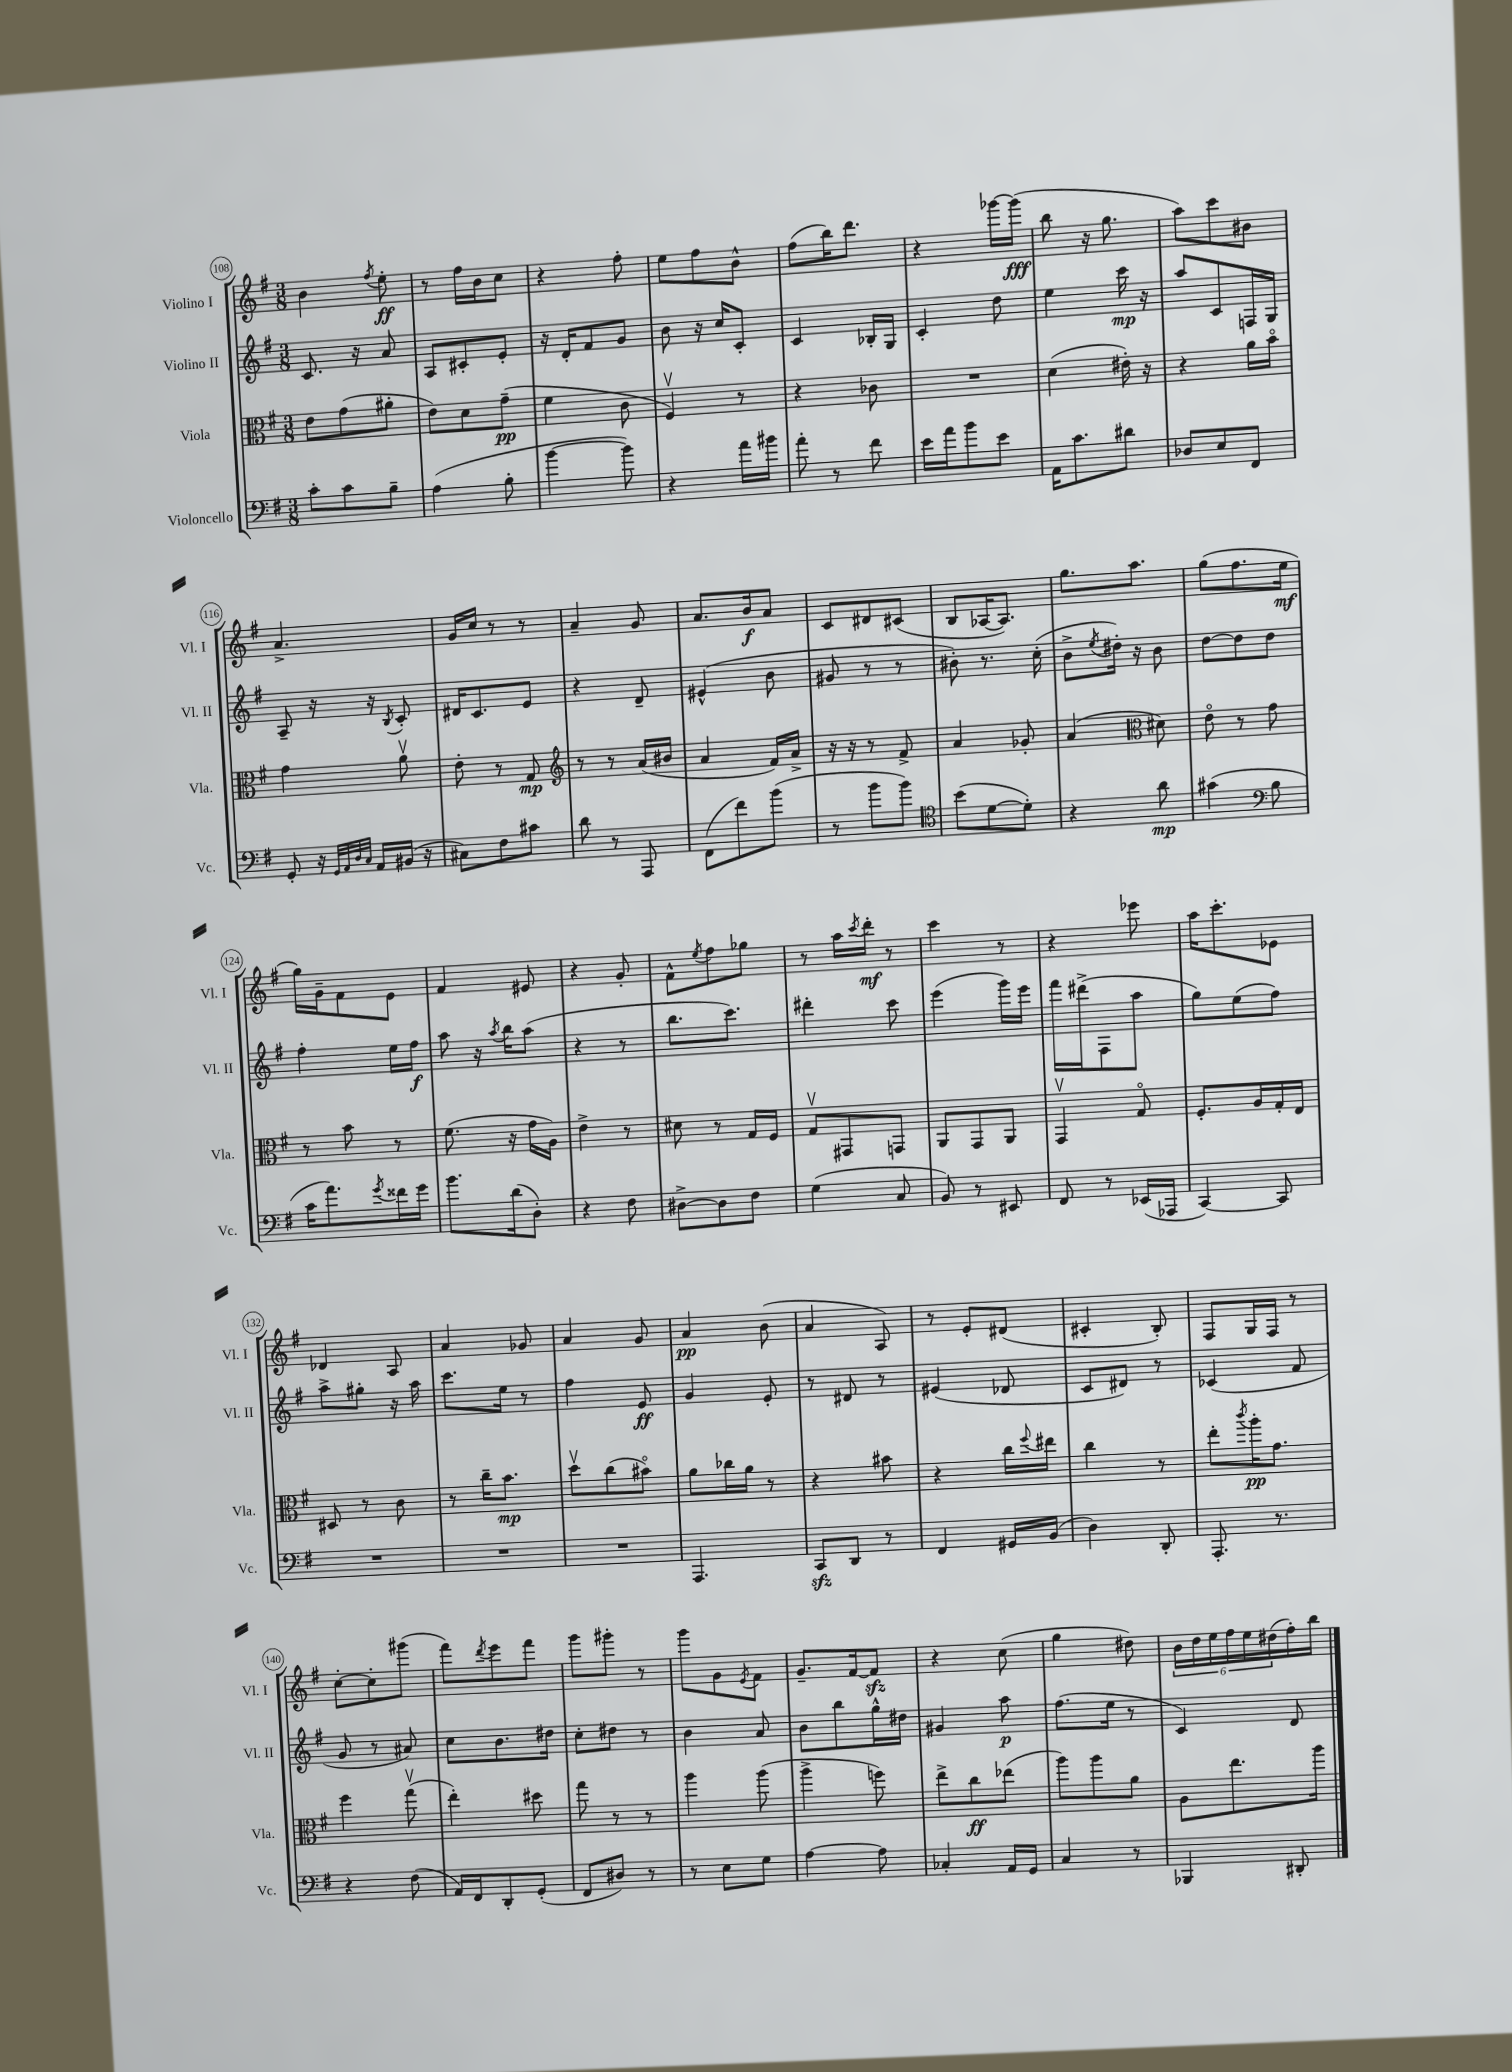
<<
\new StaffGroup <<
\new Staff = "s0" \with { instrumentName = "Violino I" shortInstrumentName = "Vl. I" } {
    \clef treble \key g \major \numericTimeSignature \time 3/8
    b'4 \acciaccatura { fis''8 } e''8-.\ff |
    r8 fis''16 b'16 c''8 |
    r4 fis''8-. |
    e''8 fis''8 b'8-^ |
    fis''8( b''16) d'''8. |
    r4 ges'''16~ ges'''16\fff( |
    b''8 r16 g''8. |
    a''8) c'''8 bis'8 |
    a'4.-> |
    g'16 c''16 r8 r8 |
    a'4-- g'8 |
    a'8. b'16\f a'8 |
    c'8 dis'8 cis'8( |
    b8 aes16~ aes8.) |
    g''8. a''8. |
    g''8( fis''8. e''16\mf |
    g''16) g'16-- fis'8 e'8 |
    fis'4 eis'8 |
    r4 g'8-. |
    fis'8-^ \acciaccatura { e''8 } fis''8 ges''8 |
    r8 a''16 \acciaccatura { c'''8 } d'''16-.\mf r8 |
    c'''4 r8 |
    r4 ees'''8 |
    a''16 c'''8.-. ees'8 |
    des'4 a8 |
    a'4 ges'8 |
    a'4 g'8 |
    a'4\pp b'8( |
    a'4 a8) |
    r8 e'8-. dis'8( |
    cis'4-. b8-.) |
    fis8 g16 fis16 r8 |
    c''8~-. c''8-. gis'''8( |
    fis'''8) \acciaccatura { d'''8 } e'''8 fis'''8 |
    g'''8 gis'''8-. r8 |
    g'''8 g'8 \acciaccatura { e'8 } fis'8 |
    g'8.-- fis'16~ fis'8\sfz |
    r4 c''8( |
    g''4 dis''8) |
    \tuplet 6/4 { b'16 d''16 e''16 fis''16 e''16 dis''16( } fis''16-.) b''16 \bar "|." |
}
\new Staff = "s1" \with { instrumentName = "Violino II" shortInstrumentName = "Vl. II" } {
    \clef treble \key g \major \numericTimeSignature \time 3/8
    c'8. r16 a'8 |
    a8 cis'8-. e'8-. |
    r16 d'16-. fis'8 g'8 |
    b'8 r16 c''16 c'8-. |
    c'4 bes16-. g16 |
    c'4-. d''8 |
    e''4 c'''16\mp r16 |
    a''8 c'8 f16 g16 |
    a8-- r16 r16 \acciaccatura { b8 } c'8-. |
    dis'16 c'8. e'8 |
    r4 d'8-- |
    eis'4-^( b'8 |
    gis'8 r8 r8 |
    bis'8-.) r8. c''16-.( |
    b'8-> \acciaccatura { e''8 } dis''16-.) r16 b'8 |
    d''8~ d''8 d''8 |
    fis''4-. e''16 fis''16\f |
    a''8 r16 \acciaccatura { a''8 } b''16 a''8( |
    r4 r8 |
    b''8. c'''8.) |
    dis'''4-. c'''8 |
    e'''4( g'''16) e'''16 |
    fis'''16 dis'''16->( fis8 a''8 |
    g''8) e''8( fis''8) |
    a''8-> gis''8-. r16 a''16 |
    c'''8. e''16 r8 |
    fis''4 e'8\ff |
    g'4 e'8-. |
    r8 dis'8 r8 |
    eis'4( des'8 |
    c'8 dis'8) r8 |
    ces'4( fis'8 |
    g'8 r8 ais'8) |
    c''8 b'8. dis''16 |
    c''8-. dis''8 r8 |
    b'4 a'8 |
    b'8 b''8 g''16-^ dis''16 |
    gis'4 a''8\p |
    fis''8.( e''16 r8 |
    c'4) d'8 \bar "|." |
}
\new Staff = "s2" \with { instrumentName = "Viola" shortInstrumentName = "Vla." } {
    \clef alto \key g \major \numericTimeSignature \time 3/8
    e'8 g'8( ais'8-. |
    e'8) d'8 g'8--\pp( |
    fis'4 c'8 |
    fis4\upbow) r8 |
    r4 ces'8 |
    R4. |
    d'4( eis'16-.) r16 |
    r4 a'16 b'16\flageolet |
    g'4 a'8\upbow |
    e'8-. r8 g8\mp |
    \clef treble r8 r8 a'16( bis'16 |
    a'4 fis'16) a'16-> |
    r16 r16 r8 fis'8-> |
    a'4 ges'8-. |
    a'4( \clef alto dis'8) |
    e'8\flageolet r8 g'8 |
    r8 b'8 r8 |
    fis'8.( r16 g'16 a16) |
    e'4-> r8 |
    dis'8 r8 g16 fis16 |
    g8\upbow gis,8 g,8 |
    a,8 g,8 a,8 |
    g,4\upbow g8\flageolet |
    fis8.-. a16 g16-. e16 |
    dis8 r8 c'8 |
    r8 c''16-- b'8.\mp |
    d''8\upbow c''8( bis'8\flageolet) |
    a'8 ces''16 a'16 r8 |
    r4 bis'8 |
    r4 c''16 \appoggiatura { fis''8 } eis''16 |
    c''4 r8 |
    e''8-. \acciaccatura { c'''8 } a''16-.\pp g'8. |
    fis''4 g''8\upbow( |
    e''4-.) dis''8 |
    g''8 r8 r8 |
    a''4 a''8( |
    a''4-> f''8) |
    e''8-> c''8\ff ees''8( |
    a''8) a''8 a'8 |
    a8 e''8. a''16 \bar "|." |
}
\new Staff = "s3" \with { instrumentName = "Violoncello" shortInstrumentName = "Vc." } {
    \clef bass \key g \major \numericTimeSignature \time 3/8
    c'8-. c'8 b8-- |
    a4( b8-. |
    b'4~ b'8) |
    r4 a'16 bis'16 |
    a'8-. r8 fis'8 |
    e'16 a'16 b'8 e'8 |
    a,16 c'8. dis'8 |
    des8 e8 fis,8 |
    g,8-. r16 \grace { g,32 a,32 d32 c32 } a,16 bis,16( r16 |
    cis8) fis8 cis'8 |
    d'8 r8 a,,8 |
    fis,8( fis'8) b'8( |
    r8 b'8 b'8) |
    \clef tenor b'8( d'8~ d'8-.) |
    r4 a'8\mp |
    gis'4( \clef bass b8 |
    c'16 a'8.) \acciaccatura { g'8 } fisis'16 g'16 |
    b'8. d'16( d8-.) |
    r4 fis8 |
    dis8~-> dis8 fis8 |
    g4( c8 |
    b,8) r8 eis,8 |
    fis,8 r8 ees,16( aes,,16 |
    c,4~) c,8 |
    R4. |
    R4. |
    R4. |
    a,,4. |
    c,8\sfz d,8 r8 |
    fis,4 gis,16 b,16( |
    d4) d,8-. |
    a,,8.-. r8. |
    r4 fis8( |
    a,16) fis,16 d,8-. g,8-.( |
    fis,8 dis8) r8 |
    r8 e8 g8 |
    a4~ a8 |
    ces4-. a,16 g,16 |
    c4 r8 |
    bes,,4 dis,8-. \bar "|." |
}
>>
>>
\layout { \context { \Score currentBarNumber = #108 \override BarNumber.stencil = #(make-stencil-circler 0.1 0.3 ly:text-interface::print) } }
